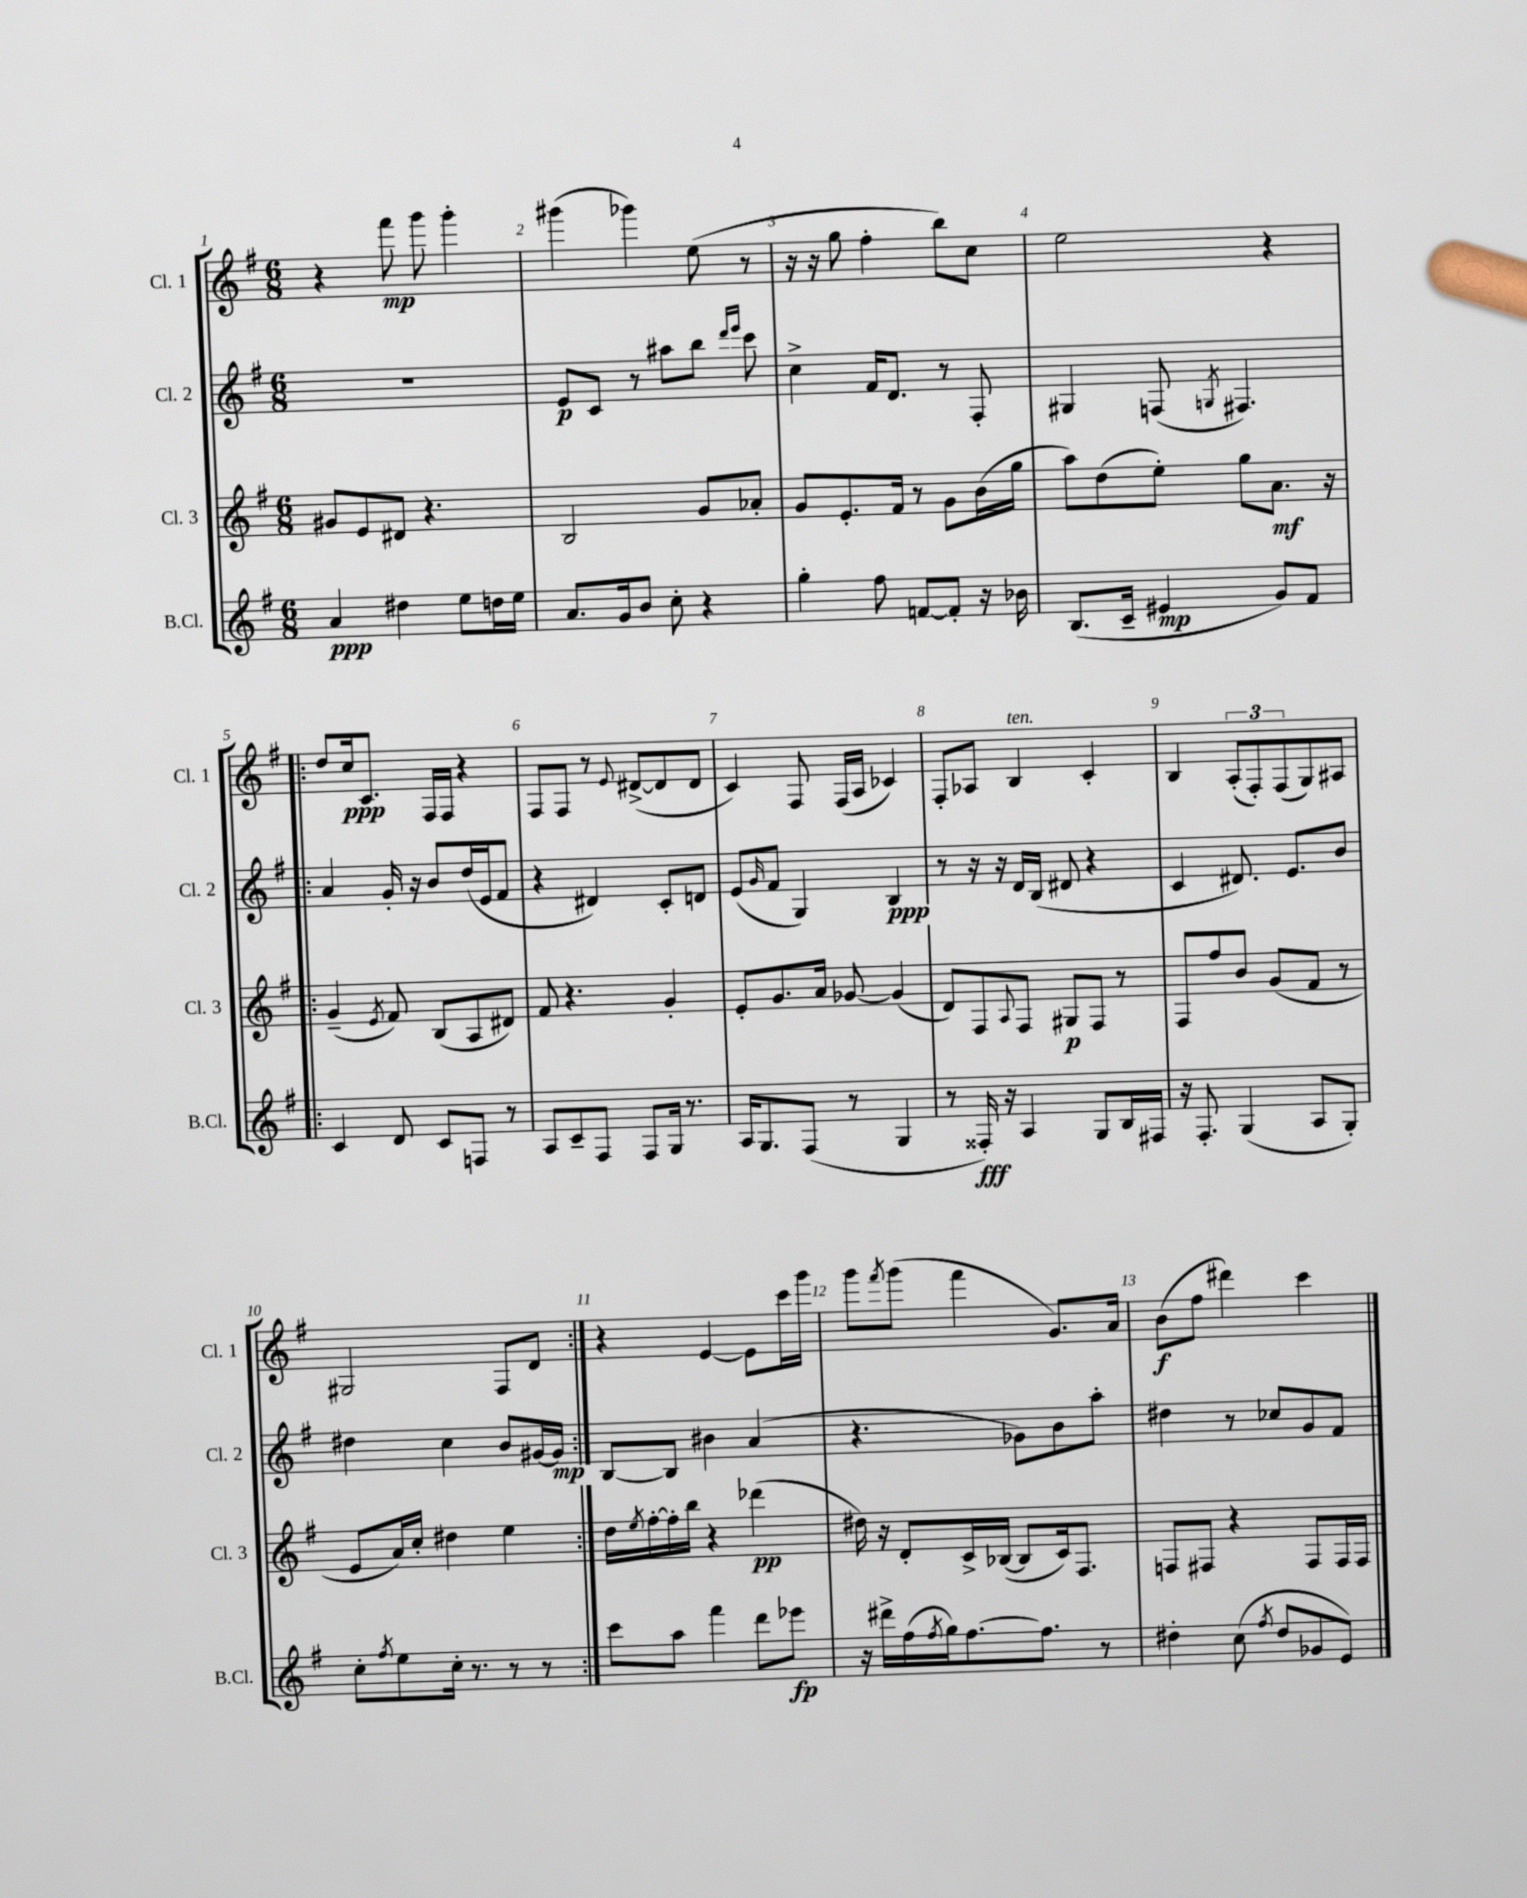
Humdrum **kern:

**kern	**kern	**kern	**kern
*staff4	*staff3	*staff2	*staff1
*clefG2	*clefG2	*clefG2	*clefG2
*k[f#]	*k[f#]	*k[f#]	*k[f#]
*M6/8	*M6/8	*M6/8	*M6/8
4a	8g#	2.r	4r
.	8e	.	.
4dd#	8d#	.	8fff#
.	4.r	.	8ggg
8ee	.	.	4ggg'
16dd	.	.	.
16ee	.	.	.
=	=	=	=
8.a	2B	8e	(4ggg#
.	.	8c	.
16g	.	.	.
8b	.	8r	4ggg-)
8cc'	.	8aa#	.
4r	8g	8bb	(8ee
.	.	16qqddd	.
.	.	16qqeee	.
.	8a-'	8ccc	8r
=	=	=	=
4gg'	8g	4cc^	16r
.	.	.	16r
.	8.e'	.	8gg
8ff#	.	16f#	4ff#'
.	16f#	8.d	.
[8f	8r	.	.
8f']	8g	8r	8bb)
16r	(16b	8F#'	8cc
16b-	16gg	.	.
=	=	=	=
(8.B	8aa)	4G#	2ee
.	(8dd	.	.
16c~	.	.	.
4e#	8ee')	(8F	.
.	.	8qG	.
.	8gg	4.F#)	.
8g)	8.a	.	4r
8f#	.	.	.
.	16r	.	.
=!|:	=!|:	=!|:	=!|:
4c	(4g~	4a	8dd
.	.	.	16cc
.	.	.	8.c
.	8qe	.	.
8d	8f#)	16g'	.
.	.	16r	.
8c	(8B	8b	16F#
.	.	.	16F#
8F	8A	(16dd	4r
.	.	16e	.
8r	8d#)	8f#	.
=	=	=	=
8A	8f#	4r	8F#
8c~	4.r	.	8F#
8F#	.	4d#)	8r
.	.	.	8qqe
8F#	.	.	([8d#^
16G	4g'	8c'	8d#]
8.r	.	.	.
.	.	8d	8d#
=	=	=	=
16A	8e'	(8e	4c)
8.G	.	.	.
.	.	16qqg	.
.	8.g	8f#	.
(8F#	.	4G)	8F#
.	16a	.	.
8r	[8g-	.	(16F#
.	.	.	16A
4G	(4g-]	4B	4c-)
=	=	=	=
8r	8d)	8r	8F#'
16F##')	8F#	16r	8A-
16r	.	16r	.
.	8qqA	.	.
4A	8F#	16d	4B
.	.	(16B	.
.	8G#	8d#	.
8G	8F#	4r	4c'
16B	8r	.	.
16F#	.	.	.
=	=	=	=
16r	8F#	4c	4B
8.F#'	.	.	.
.	8ff#	.	.
(4G	8b	8.d#)	(12A'
.	.	.	12F#')
.	(8g	.	.
.	.	.	(12F#
.	.	8.e	.
8A	8f#	.	8G)
8G')	8r	8b	8A#
=	=	=	=
8cc'	8e	4dd#	2G#
8qff#	.	.	.
8ee	16a)	.	.
.	16cc'	.	.
16cc'	4dd#	4cc	.
8.r	.	.	.
8r	4ee	8b	8F#
8r	.	[16g#	8d
.	.	16g#]	.
=:|!	=:|!	=:|!	=:|!
8ccc	16dd	[8B	4r
.	8qee	.	.
.	[16ff#'	.	.
8aa	16ff#']	8B]	.
.	16bb	.	.
4fff#	4r	4b#	[4e
8ddd	(4ddd-	(4a	8e]
8eee-	.	.	16ccc
.	.	.	16ggg
=	=	=	=
16r	16dd#)	4.r	8ggg
16ddd#^	16r	.	.
.	.	.	8qfff#
(16ff#	8d'	.	(8ggg
8qff#	.	.	.
16gg)	.	.	.
[8.ff#	16c^	.	4fff#
.	([16B-	.	.
.	8B-]	8g-)	.
8.ff#]	.	.	.
.	16c)	8b	8.g)
.	8.F#	.	.
8r	.	8aa'	.
.	.	.	16a
=	=	=	=
4dd#'	8F	4dd#	(8b
.	8F#	.	8ff#
(8cc	4r	8r	4ddd#)
8qff#	.	.	.
8dd#	.	8cc-	.
8g-	8F#	8g	4ccc
8e)	16F#	8f#	.
.	16F#	.	.
==	==	==	==
*-	*-	*-	*-
